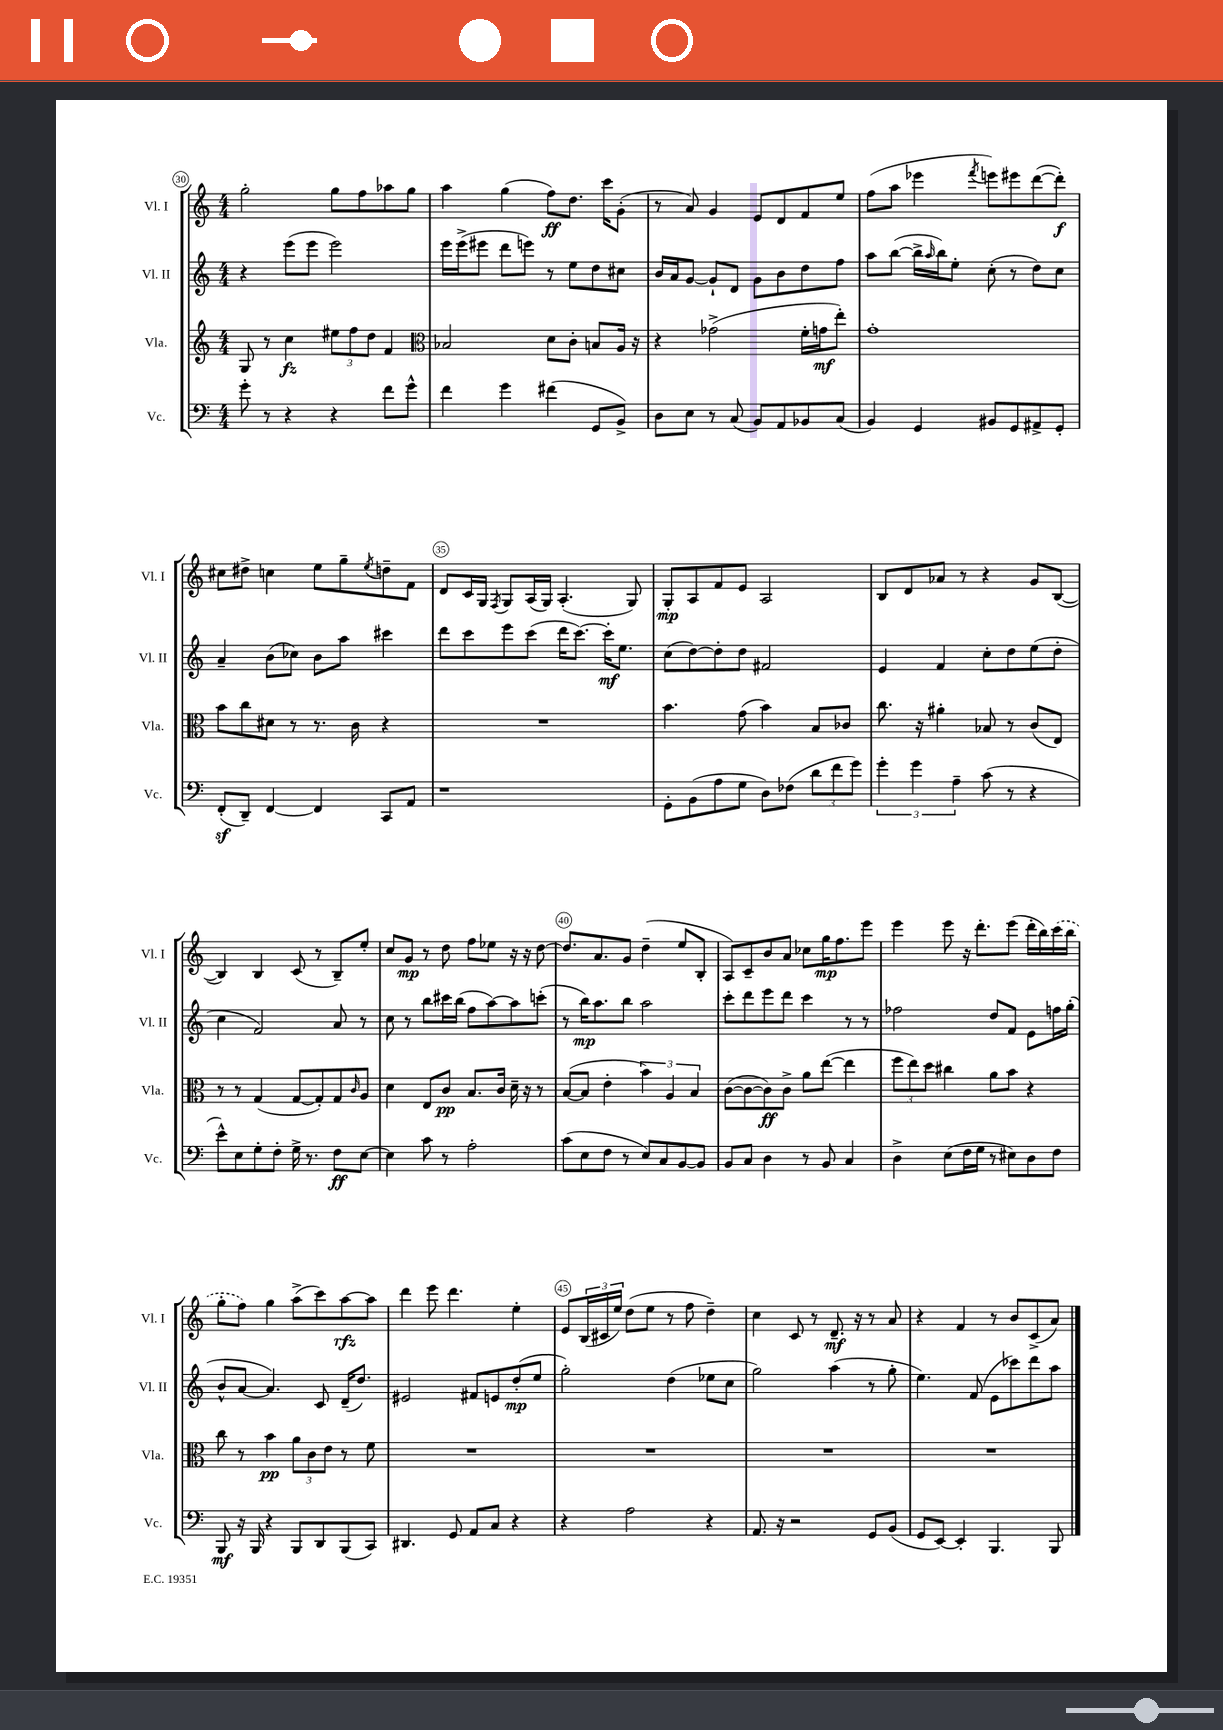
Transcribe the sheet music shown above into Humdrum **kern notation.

**kern	**kern	**kern	**kern
*staff4	*staff3	*staff2	*staff1
*clefF4	*clefG2	*clefG2	*clefG2
*k[]	*k[]	*k[]	*k[]
*M4/4	*M4/4	*M4/4	*M4/4
8g'\	8G/	4r	2gg'\
8r	8r	.	.
4r	4cc\	(8eee\L	.
.	.	8eee\J	.
4r	12ee#\L	2eee\)	8gg\L
.	12ff\	.	.
.	.	.	8ff\
.	12dd\J	.	.
8f\L	4f/	.	8aa-\
8g^^\J	.	.	8gg\J
=	=	=	=
*	*clefC3	*	*
4f\	2B-/	16eee\LL	4aa\
.	.	(16eee^\J	.
.	.	8eee#\J	.
4g\	.	8ddd\L	(4gg\
.	.	8eee\J)	.
(4f#\	8d\L	8r	8ff\L)
.	8c'\J	8ee\L	8.dd\J
8GG/L	8B/L	8dd\	.
.	.	.	16ccc\LK
8BB^/J)	16A/Jk	8cc#\J	(8g'\J
.	16r	.	.
=	=	=	=
8D\L	4r	16b/LL	8r
.	.	16a/J	.
8E\J	.	[8g/J	8a/)
8r	(2g-^\	8g`/]L	4g/
(8C/	.	8d/J	.
8BB/L)	.	8g\L	8e/L
8AA/	.	8b\	8d/
8BB-/	16f'\LL	8dd\	8f/
.	16g\J	.	.
(8C/J	8ee'\J)	8ff\J	8ee/J
=	=	=	=
4BB/)	1g'	8aa\L	(8ff\L
.	.	([8bb\J	8aa\J
4GG/	.	16bb^\]LL	4eee-\
.	.	16qqaa/	.
.	.	16bb\J)	.
.	.	8ee'\J	.
.	.	.	8qfff/
8BB#/L	.	(8cc'\	8eee\L)
8GG/	.	8r	8eee#\
8AA#^/	.	8dd\L)	([8ddd\
8GG'/J	.	8cc\J	8ddd'\]J)
=	=	=	=
(8FF'/L	8b\L	4a~/	8cc#\L
8DD~/J)	8cc\	.	8dd#^\J
[4FF/	8d#\J	(8b\L	4cc\
.	8r	8cc-\J)	.
4FF/]	8.r	8b\L	8ee\L
.	.	8aa\J	8gg~\
.	16c\	.	.
.	.	.	8qee/
8CC/L	4r	4ccc#\	8dd~\
8AA/J	.	.	8f\J
=	=	=	=
1r	1r	8ddd\L	8d/L
.	.	8ccc\	16c/L
.	.	.	16G/JJ
.	.	.	8qF/
.	.	8eee\	8G/L
.	.	(8ccc\J	(16A/L
.	.	.	16G/JJ)
.	.	16ddd\LK	(4.A'/
.	.	[8.ccc\J)	.
.	.	16ccc'\]LK	.
.	.	8.ee\J	.
.	.	.	8G/)
=	=	=	=
8GG'\L	4.b\	(8cc\L	8G'/L
(8BB\	.	[8dd\)	8A/
8A\	.	8dd'\]	8f/
8G\J	(8g\	8dd\J	8e/J
8D\L)	4b\)	2f#/	2A/
(8F-\J	.	.	.
12d\L	8B/L	.	.
12f\	.	.	.
.	8c-/J	.	.
12g\J)	.	.	.
=	=	=	=
6g'\	8.cc\	4e/	8B/L
.	.	.	8d/
6g\	.	.	.
.	16r	.	.
.	4a#'\	4f/	8a-/J
6A~\	.	.	.
.	.	.	8r
(8c\	8B-/	8cc'\L	4r
8r	8r	8dd\	.
4r	(8c/L	(8ee\	8g/L
.	8E/J)	8dd'\J	([8B/J
=	=	=	=
8e^^\L)	8r	4cc\	4B/])
8E\	8r	.	.
8G'\	(4G/	2f/)	4B/
8F'\J	.	.	.
16G^\	[8G/L	.	(8c/
8.r	.	.	.
.	8G'/])	.	8r
8F\L	8G/	8a/	8B~/L)
.	16qqc/	.	.
[8E\J	8A/J	8r	8ee'/J
=	=	=	=
4E\]	4d\	8cc\	8cc/L
.	.	8r	8g/J
8c\	8E/L	8bb\L	8r
8r	8c/J	16ccc#\L	8dd\
.	.	(16bb\JJ	.
2A'\	8.B/L	8ff\L	8ff\L
.	.	[8aa\)	8ee-\J
.	16c/Jk	.	.
.	16d~\	8aa\]	16r
.	16r	.	16r
.	8r	(8ccc'\J	[8dd\
=	=	=	=
(8c\L	([8B/L	8r	8.dd/]L
8E\	8B/]J	16bb\LK)	.
.	.	8.aa\	8.a/
8F\J	4e'\	.	.
8r	.	8bb\J	8g/J
8E/L)	6b\)	2aa\	(4dd~\
8C/	.	.	.
.	6A/	.	.
[8BB/	.	.	8ee/L
.	6B/	.	.
8BB/]J	.	.	8B'/J
=	=	=	=
8BB/L	([8c\L	8ccc'\L	8A/L)
8C/J	8c\_	8ddd\	8c~/
4D\	8c\])	8eee\	8b/
.	8c^\J	8ddd\J	8a/J
8r	8a\L	4ccc\	8cc-\L
8BB/	([8ee\J	.	16gg\K
.	.	.	8.ff\
4C/	4ee\]	8r	.
.	.	8r	8eee\J
=	=	=	=
4D^\	12ff\L	2ff-\	4eee\
.	12ee\)	.	.
.	12dd\J	.	.
(8E\L	4cc#\	.	8eee\
16F\L	.	.	16r
16G\JJ	.	.	8.ddd'\L
8r	8a\L	8dd/L	.
8E#\L)	8b\J	8f/J	(8eee\J
8D\	4r	8e\L	16ddd'\LL
.	.	.	16bb\)
8F\J	.	16ff\L	(16ccc\
.	.	(16gg'\JJ	16bb\JJ
=	=	=	=
8BBB/	8cc\	8b^^/L	8gg'\L
16r	8r	[8a/J	8ff\J)
16BBB/	.	.	.
4r	4b\	4.a/])	4gg\
8BBB/L	12a\L	.	(8aa^\L
.	12c\	.	.
8DD/	.	8c/	8ccc\)
.	12e\J	.	.
(8BBB/	8r	(16d~/LK	[8aa\
.	.	8.dd/J)	.
8CC/J)	8f\	.	8aa\]J
=	=	=	=
4.DD#/	1r	2e#/	4ddd\
.	.	.	8eee\
8GG/	.	.	4.ddd\
8AA/L	.	8f#/L	.
8C/J	.	8e/	.
4r	.	(8dd'/	4ee'\
.	.	8ee/J	.
=	=	=	=
4r	1r	2gg'\)	8e/L
.	.	.	(24B/L
.	.	.	24c#/
.	.	.	24ee/JJ)
2A\	.	.	(8dd\L
.	.	.	8ee\J
.	.	(4dd\	8r
.	.	.	8ff\
4r	.	8ee-\L	4dd~\)
.	.	8cc\J	.
=	=	=	=
8.AA/	1r	2gg\)	4cc\
16r	.	.	.
2r	.	.	8c/
.	.	.	8r
.	.	(4aa\	8.d~/
.	.	.	16r
8GG/L	.	8r	8r
(8BB/J	.	8gg'\	8a/
=	=	=	=
8GG/L	1r	4.ee\)	4r
[8EE/J)	.	.	.
4EE'/]	.	.	4f/
.	.	(8f/	.
4.BBB/	.	8e\L	8r
.	.	8ccc-\)	8b/L
.	.	8ddd\	(8c^/
8BBB/	.	8aa\J	8a/J)
==	==	==	==
*-	*-	*-	*-
